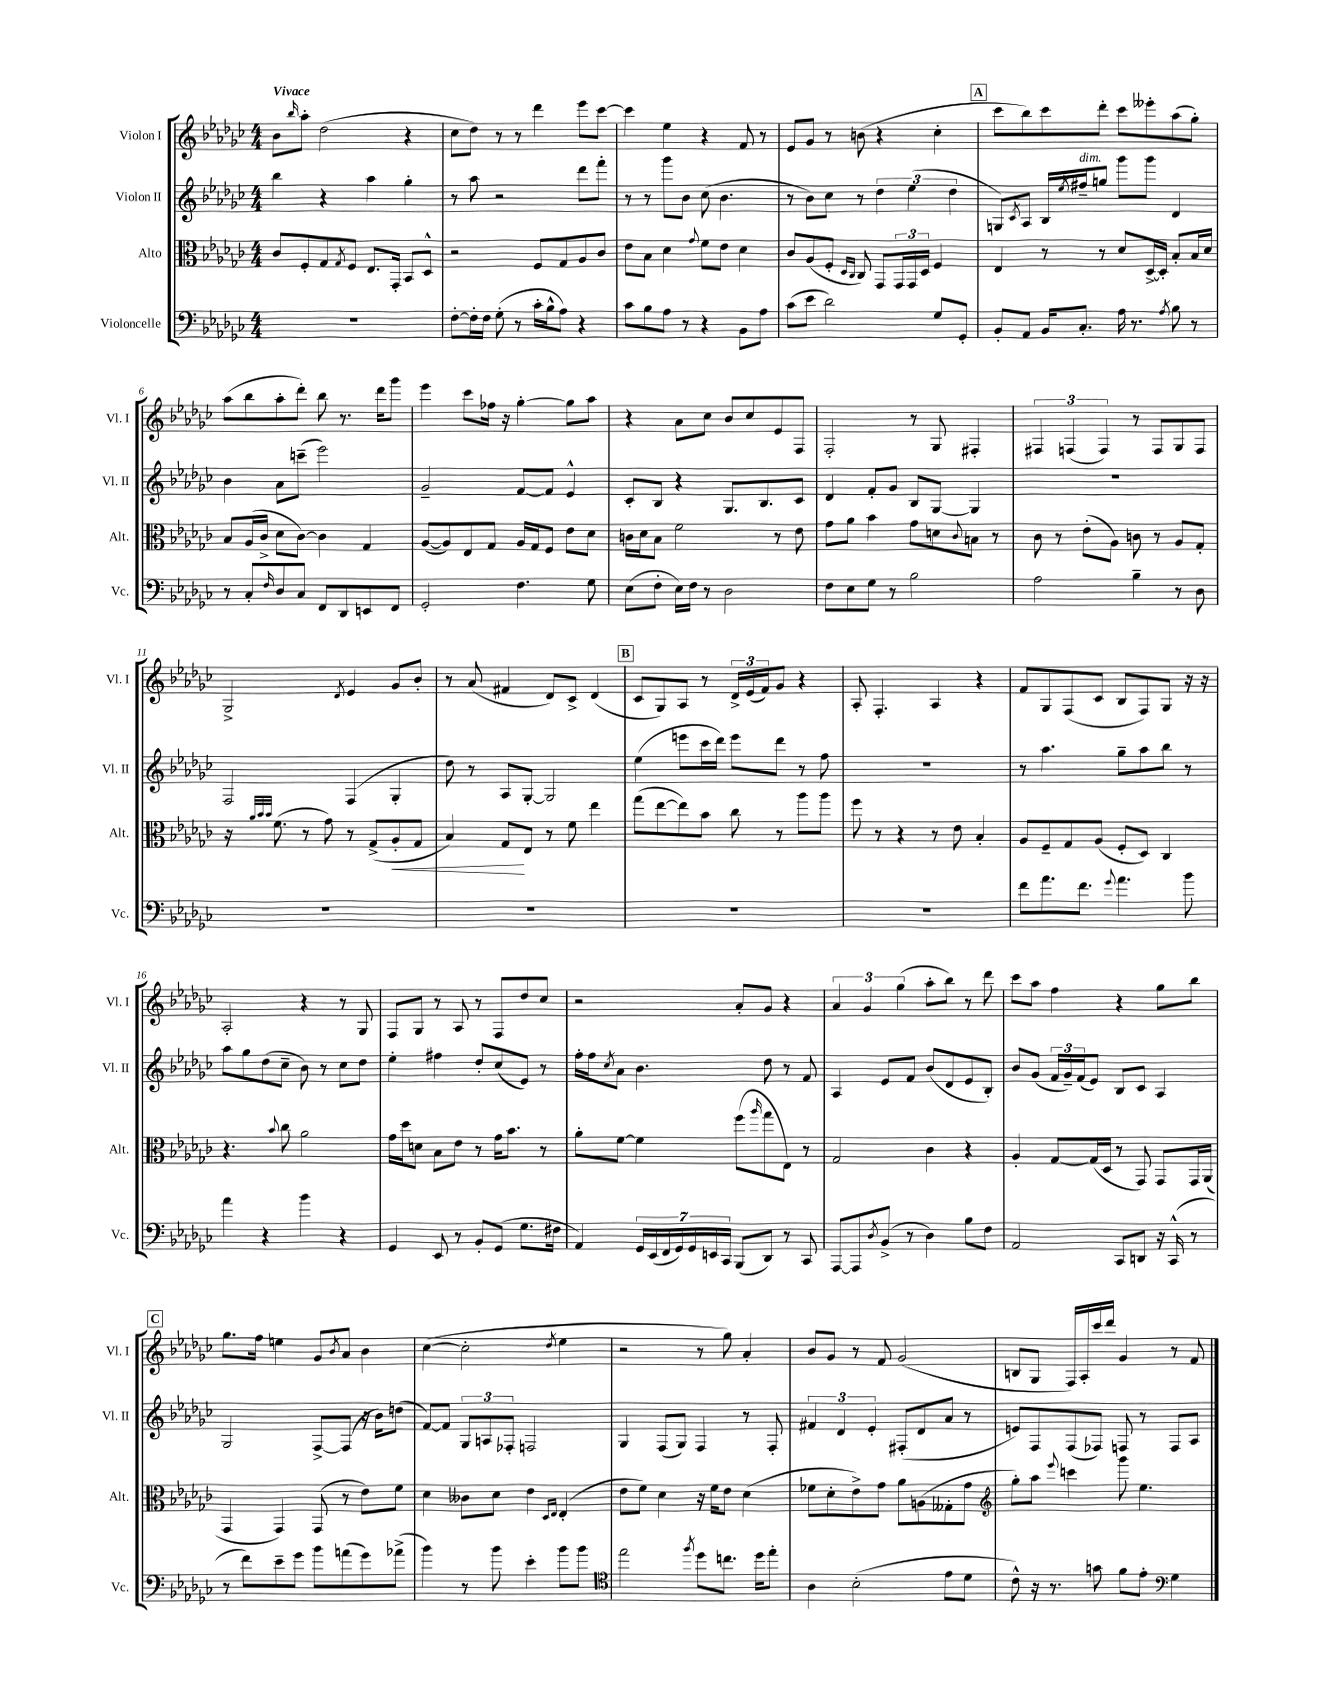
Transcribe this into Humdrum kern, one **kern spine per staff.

**kern	**kern	**dynam	**kern	**kern
*part4	*part3	*part3	*part2	*part1
*staff4	*staff3	*staff3	*staff2	*staff1
*I"Violoncelle	*I"Alto	*	*I"Violon II	*I"Violon I
*I'Vc.	*I'Alt.	*	*I'Vl. II	*I'Vl. I
*clefF4	*clefC3	*	*clefG2	*clefG2
*k[b-e-a-d-g-c-]	*k[b-e-a-d-g-c-]	*	*k[b-e-a-d-g-c-]	*k[b-e-a-d-g-c-]
*M4/4	*M4/4	*	*M4/4	*M4/4
=1	=1	=1	=1	=1
!	!	!	!	!LO:TX:a:B:t=Vivace
1r	8c-/L	.	4bb-\	8b-\L
.	.	.	.	16qqbb-/
.	8F'/	.	.	8aa-'\J
.	8G-/	.	4r	(2dd-\
.	8qG-/	.	.	.
.	8F/J	.	.	.
.	8.E-/L	.	4aa-\	.
.	16GG-'/Jk	.	.	.
.	8BB-/L	.	4gg-'\	4r
.	8D-^^/J	.	.	.
=2	=2	=2	=2	=2
[8F'\L	2r	.	8r	8cc-\L
16F'\L]	.	.	8aa-\	8dd-\J)
16F\JJ	.	.	.	.
(8G-'\	.	.	2r	8r
8r	.	.	.	8r
16c-'\LL	8F/L	.	.	4ddd-\
16B-^^\J	.	.	.	.
8A-\J)	8G-/	.	.	.
4r	8A-/	.	8ddd-\L	8eee-\L
.	8c-/J	.	8fff'\J	[8ccc-\J
=3	=3	=3	=3	=3
8c-\L	8e-\L	.	8r	4ccc-\]
8B-\	8B-\J	.	8r	.
8A-\J	4d-\	.	8ggg-\L	4ee-\
8r	.	.	8b-\J	.
.	8qqg-/	.	.	.
4r	8f\L	.	(8cc-\	4r
.	8e-\J	.	4.b-\	.
8BB-\L	4d-\	.	.	8f/
8A-\J	.	.	.	8r
=4	=4	=4	=4	=4
(8c-\L	8c-/L	.	8r	8e-/L
8e-\J	(8A-/	.	8b-\L)	8g-/J
2d-\)	8F'/J	.	8cc-\J	8r
.	16qqD-/LL	.	.	.
.	16qqC-/JJ	.	.	.
.	8C-/)	.	8r	(8bn\
.	8GG-/L	.	6dd-\	4r
.	24GG-/L	.	.	.
.	24GG-/	.	(6ee-\	.
.	24D-/JJ	.	.	.
8G-/L	4F/	.	.	4cc-'\
.	.	.	6dd-\	.
8GG-'/J	.	.	.	.
!!LO:REH:place=s1:t=A
=5	=5	=5	=5	=5
8BB-'/L	4E-/	.	8Gn/L)	8ccc-\L
.	.	.	8qc-/	.
8AA-/J	.	.	8A-/J	8bb-\)
16BB-/KL	8r	.	16B-/LL	8ccc-\
.	.	.	8qee-/	.
!	!	!	!LO:TX:a:i:t=dim.	!
8.C-'/J	.	.	16ff#X~/J	.
.	8r	.	8ggn/J	8ddd-'\J
16A-\	8d-/L	.	8ggg-\L	8ccc-\L
8.r	.	.	.	.
.	[16D-^/L	.	8ggg-\J	8eee--X'\
.	16D-'/JJ]	.	.	.
8qA-/	.	.	.	.
8B-\	8B-'/L	.	4d-/	(8aa-\
8r	16B-/L	.	.	8gg-'\J)
.	16d-/JJ	.	.	.
!!LO:LB:g=z
=6	=6	=6	=6	=6
8r	8B-/L	.	4b-\	(8aa-\L
8C-'/L	(16A-/L	.	.	8bb-\
.	16c-^/JJ	.	.	.
16qqF/	.	.	.	.
8D-/	8d-\L	.	8a-\L	8aa-'\
8C-/J	[8c-\J)	.	(8cccn~\J	8ddd-'\J)
8FF/L	4c-\]	.	2eee-\)	8bb-\
8DD-/	.	.	.	8.r
8EEn/	4G-/	.	.	.
.	.	.	.	16ddd-\KL
8FF/J	.	.	.	8ggg-\J
=7	=7	=7	=7	=7
2GG-'/	([8A-/L	.	2g-~/	4eee-\
.	8A-/])	.	.	.
.	8E-/	.	.	8ccc-\L
.	8G-/J	.	.	16ff-X\Jk
.	.	.	.	16r
4.F\	16A-/LL	.	[8f/L	[4gg-'\
.	16G-/J	.	.	.
.	8F/J	.	8f/J]	.
.	8e-\L	.	4e-^^/	8gg-\L]
8G-\	8d-\J	.	.	8aa-\J
=8	=8	=8	=8	=8
(8E-\L	16cn\LL	.	8c-'/L	4r
.	16d-\J	.	.	.
8F'\J	8B-\J	.	8B-/J	.
16E-\LL)	2f\	.	4r	8a-\L
16F\JJ	.	.	.	.
8r	.	.	.	8cc-\J
2D-\	.	.	8.G-/L	8b-/L
.	.	.	.	8cc-/
.	.	.	8.B-/	.
.	8r	.	.	8e-/
.	8e-\	.	8c-/J	8F/J
=9	=9	=9	=9	=9
8F\L	8g-\L	.	4d-/	2F'/
8E-\	8a-\J	.	.	.
8G-\J	4b-\	.	8f'/L	.
8r	.	.	8g-/J	.
2B-\	8g-\L	.	8B-/L	8r
.	8dn\	.	[8G-/J	8G-/
.	8qqc-/	.	.	.
.	8Bn\J	.	4G-/]	4F#X'/
.	8r	.	.	.
=10	=10	=10	=10	=10
2A-\	8c-\	.	1r	6F#X/
.	8r	.	.	.
.	.	.	.	(6Fn/
.	(8e-'\L	.	.	.
.	.	.	.	6F/)
.	8A-\J)	.	.	.
4B-~\	8cn\	.	.	8r
.	8r	.	.	8F/L
8r	8A-/L	.	.	8G-/
8D-\	8G-'/J	.	.	8F/J
!!LO:LB:g=z
=11	=11	=11	=11	=11
1r	16r	.	2F/	2G-^/
.	32qqa-/LLL	.	.	.
.	32qqb-/	.	.	.
.	32qqb-/JJJ	.	.	.
.	(8.f\	.	.	.
.	8r	.	.	.
.	8g-\)	.	.	.
.	.	.	.	8qd-/
.	8r	.	(4F/	4e-/
.	(8G-^/L	.	.	.
!	!	!LO:HP:b	!	!
.	8A-'/	<	4G-'/	8g-/L
.	8G-/J	.	.	8b-'/J
=12	=12	=12	=12	=12
1r	4B-/)	.	8dd-\)	8r
.	.	.	8r	(8a-/
.	8G-/L	.	8A-/L	4f#X/
.	8E-/J	[	[8G-'/J	.
.	8r	.	2G-/]	8d-/L)
.	8f\	.	.	8c-^/J
.	4ee-\	.	.	(4d-/
!!LO:REH:place=s1:t=B
=13	=13	=13	=13	=13
1r	(8gg-\L	.	(4ee-\	8c-/L
.	[8ee-\	.	.	8G-/)
.	8ee-\])	.	8eeen\L	8A-/J
.	8b-\J	.	16ccc-\L	8r
.	.	.	16ddd-\JJ)	.
.	8cc-\	.	8eee\L	24d-^/LL
.	.	.	.	(24e-/
.	.	.	.	24f/J)
.	8r	.	8ddd-\J	8g-/J
.	8aa-\L	.	8r	4r
.	8aa-\J	.	8ff\	.
=14	=14	=14	=14	=14
1r	8ff\	.	1r	8A-'/
.	8r	.	.	4.F'/
.	4r	.	.	.
.	8r	.	.	4A-/
.	8e-\	.	.	.
.	4B-'/	.	.	4r
=15	=15	=15	=15	=15
8f\L	8A-/L	.	8r	8f/L
8.a-\	8F~/	.	4.aa-\	8G-/
.	8G-/	.	.	(8F/
8.f\J	.	.	.	.
.	(8A-/J	.	.	8c-/J
8qqg-/	.	.	.	.
4.a-\	8F'/L	.	8gg-~\L	8B-/L
.	8D-/J)	.	8aa-\	8F/)
.	4C-/	.	8bb-\J	8G-/J
8b-\	.	.	8r	16r
.	.	.	.	16r
!!LO:LB:g=z
=16	=16	=16	=16	=16
4a-\	4.r	.	8aa-\L	2A-'/
.	.	.	8gg-\	.
4r	.	.	(8dd-\	.
.	8qqb-/	.	.	.
.	8cc-\	.	8cc-~\J	.
4b-\	2a-\	.	8b-\)	4r
.	.	.	8r	.
4r	.	.	8cc-\L	8r
.	.	.	8dd-\J	8G-/
=17	=17	=17	=17	=17
4GG-/	16g-\LL	.	4ee-'\	8F/L
.	16dd-\J	.	.	.
.	8dn\J	.	.	8G-/J
8EE-/	8B-\L	.	4ff#X\	8r
8r	8e-\J	.	.	8A-/
8BB-'/L	8r	.	8dd-'/L	8r
(8GG-/J	16g-\KL	.	(8cc-/	8F/L
.	8.b-\J	.	.	.
8.G-\L	.	.	8e-/J)	8dd-/
.	8r	.	8r	8cc-/J
16F#X\Jk	.	.	.	.
=18	=18	=18	=18	=18
4AA-/)	8a-'\L	.	16ff'\LL	2r
.	.	.	16ff\J	.
.	.	.	8qcc-/	.
.	[8f\J	.	8a-\J	.
28GG-/LL	4f\]	.	4.b-\	.
(28EE-/	.	.	.	.
28FF/	.	.	.	.
28GG-/)	.	.	.	.
28GG-/	.	.	.	.
28EEn/	.	.	.	.
28CC-/JJ	.	.	.	.
(8BBB-/L	(8ff\L	.	.	8a-'/L
.	16qqaa-/	.	.	.
8DD-/J)	8gg-\	.	8dd-\	8g-/J
8r	8E-\J)	.	8r	4r
8CC-/	8r	.	8f/	.
=19	=19	=19	=19	=19
[8AAA-/L	2G-/	.	4A-/	6a-/
8AAA-/]	.	.	.	.
.	.	.	.	6g-/
8qD-/	.	.	.	.
(8BB-^/J	.	.	8e-/L	.
.	.	.	.	(6gg-\
8r	.	.	8f/J	.
4D-\)	4c-\	.	(8b-/L	8aa-'\L
.	.	.	8d-/	8bb-\J)
8B-\L	4r	.	8e-/	8r
8F\J	.	.	8B-'/J)	8ddd-\
=20	=20	=20	=20	=20
2AA-/	4A-'/	.	8b-/L	8ccc-\L
.	.	.	(8g-/J	8aa-\J
.	[8G-/L	.	24f/LL	4ff\
.	.	.	24g-~/)	.
.	.	.	(24f/J	.
.	(16G-/L]	.	8e-/J)	.
.	16D-/JJ	.	.	.
8CC-/L	8r	.	8B-/L	4r
8DDn/J	8GG-/)	.	8c-/J	.
16r	8GG-/L	.	4A-/	8gg-\L
(16CC-^^/	.	.	.	.
8r	16GG-/L	.	.	8bb-\J
.	(16AA-/JJ	.	.	.
!!LO:LB:g=z
!!LO:REH:place=s1:t=C
=21	=21	=21	=21	=21
8r	4GG-/	.	2G-/	8.gg-\L
8f\L)	.	.	.	.
.	.	.	.	16ff\Jk
8e-~\	4GG-/)	.	.	4een\
8g-\J	.	.	.	.
8b-\L	(8GG-/	.	[8F^/L	8g-/L
.	.	.	.	8qb-/
(8an\	8r	.	(8F/J]	8a-/J
8g-\)	8e-\L)	.	16r	4b-\
.	.	.	16b-\KL)	.
(8a-X^\J	8f\J	.	(8ddn\J	.
=22	=22	=22	=22	=22
4b-\)	4d-\	.	[8f/L)	([4cc-\
.	.	.	8f/J]	.
8r	8c--X\L	.	12G-/L	2cc-'\]
.	.	.	12An/	.
8b-\	8d-\J	.	.	.
.	.	.	12F-X'/J	.
4e-'\	4e-\	.	2Fn/	.
.	16qqD-/LL	.	.	.
.	16qqE-/JJ	.	.	8qdd-/
8b-\L	(4E-'/	.	.	4ee-\
8b-\J	.	.	.	.
=23	=23	=23	=23	=23
*clefC4	*	*	*	*
2ee-\	8e-\L	.	4G-/	2r
.	8f\J)	.	.	.
.	4d-\	.	(8F/L	.
.	.	.	8G-/J)	.
8qff/	.	.	.	.
8dd-\L	16r	.	4F/	8r
.	16f\KL	.	.	.
8.ccn\J	8e-\J	.	.	8gg-\)
.	(4d-\	.	8r	4a-'/
16dd-\KL	.	.	.	.
8ee-'\J	.	.	8F'/	.
=24	=24	=24	=24	=24
4A-\	8f-X\L	.	6f#X/	8b-/L
.	8d-'\	.	.	8g-/J
.	.	.	6d-/	.
(2B-'\	8e-^\)	.	.	8r
.	.	.	6e-'/	.
.	8g-\J	.	.	8f/
.	8a-\L	.	(8F#X'/L	(2g-/
.	(8An\	.	8d-/	.
8e-\L	8G--X'\	.	8a-/J	.
8d-\J	8g-\J	.	8r	.
=25	=25	=25	=25	=25
*	*clefG2	*	*	*
8c-^^\)	8gg-'\L)	.	8en/L)	8Bn/L
16r	8aa-\J	.	8F/	8G-/J
8.r	.	.	.	.
.	8qqeee-/	.	.	.
.	4cccn\	.	(8F/	16F/LL)
.	.	.	.	16A-'/
8gn\	.	.	8F-X/J)	16ccc-/
.	.	.	.	16ddd-/JJ
8f\L	8ggg-\	.	8Fn/	4g-/
8e-'\J	4.ee-\	.	8r	.
*clefF4	*	*	*	*
4G-\	.	.	8F/L	8r
.	.	.	8A-/J	8f/
==	==	==	==	==
*-	*-	*-	*-	*-
